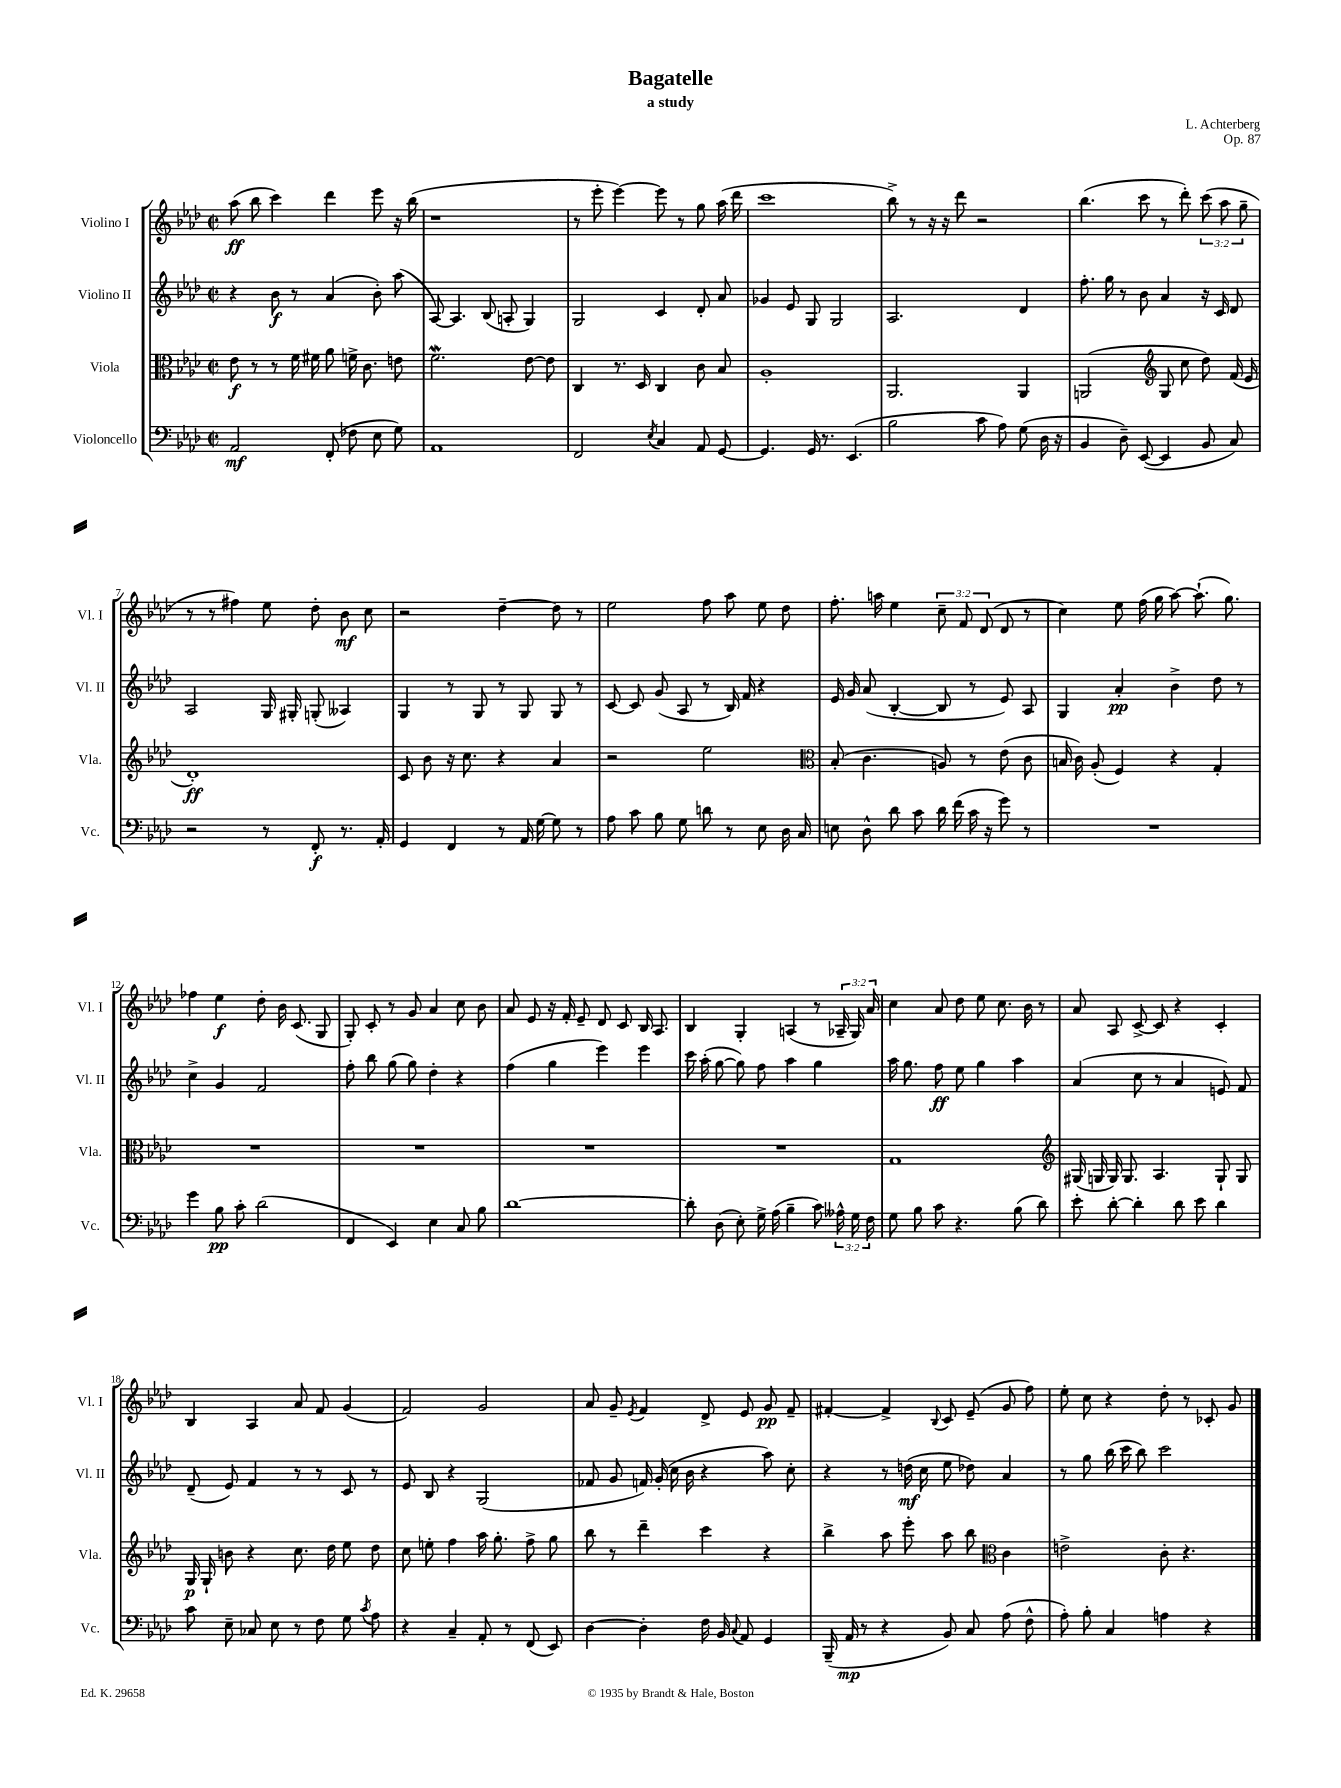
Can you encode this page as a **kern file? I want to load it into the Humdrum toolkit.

**kern	**dynam	**kern	**dynam	**kern	**dynam	**kern	**dynam
*part4	*part4	*part3	*part3	*part2	*part2	*part1	*part1
*staff4	*staff4	*staff3	*staff3	*staff2	*staff2	*staff1	*staff1
*I"Violoncello	*	*I"Viola	*	*I"Violino II	*	*I"Violino I	*
*I'Vc.	*	*I'Vla.	*	*I'Vl. II	*	*I'Vl. I	*
*clefF4	*	*clefC3	*	*clefG2	*	*clefG2	*
*k[b-e-a-d-]	*	*k[b-e-a-d-]	*	*k[b-e-a-d-]	*	*k[b-e-a-d-]	*
*M2/2	*	*M2/2	*	*M2/2	*	*M2/2	*
*met(c|)	*	*met(c|)	*	*met(c|)	*	*met(c|)	*
=1	=1	=1	=1	=1	=1	=1	=1
2AA-/	mf	8e-\	f	4r	.	(8aa-\	ff
.	.	8r	.	.	.	8bb-\	.
.	.	8r	.	8b-\	f	4ccc\)	.
.	.	16f\	.	8r	.	.	.
.	.	16f#X\	.	.	.	.	.
(8FF'/	.	8a-\	.	(4a-/	.	4ddd-\	.
8F-X\	.	16fn^\	.	.	.	.	.
.	.	8.c\	.	.	.	.	.
8E-\	.	.	.	8b-'\)	.	8eee-\	.
8G\)	.	8en\	.	(8aa-\	.	16r	.
.	.	.	.	.	.	(16bb-\	.
=2	=2	=2	=2	=2	=2	=2	=2
1AA-	.	2.fW\	.	[8A-/)	.	1r	.
.	.	.	.	4.A-/]	.	.	.
.	.	.	.	(8B-/	.	.	.
.	.	.	.	8An'/	.	.	.
.	.	[8e-\	.	4G/)	.	.	.
.	.	8e-\]	.	.	.	.	.
=3	=3	=3	=3	=3	=3	=3	=3
2FF/	.	4C/	.	2G/	.	8r	.
.	.	.	.	.	.	8eee-'\	.
.	.	8.r	.	.	.	[4eee-\)	.
.	.	16D-/	.	.	.	.	.
8qE-/	.	.	.	.	.	.	.
4C/	.	4C/	.	4c/	.	8eee-\]	.
.	.	.	.	.	.	8r	.
8AA-/	.	8c\	.	8d-'/	.	8gg\	.
[8GG/	.	8B-/	.	8a-/	.	(16aa-\	.
.	.	.	.	.	.	16ddd-\	.
=4	=4	=4	=4	=4	=4	=4	=4
4.GG/]	.	1A-'	.	4g-X/	.	1ccc	.
.	.	.	.	8e-/	.	.	.
16GG/	.	.	.	8G/	.	.	.
8.r	.	.	.	.	.	.	.
.	.	.	.	2G/	.	.	.
(4.EE-/	.	.	.	.	.	.	.
=5	=5	=5	=5	=5	=5	=5	=5
2B-\	.	2.AA-/	.	2.A-/	.	8bb-^\)	.
.	.	.	.	.	.	8r	.
.	.	.	.	.	.	16r	.
.	.	.	.	.	.	16r	.
.	.	.	.	.	.	8ddd-\	.
8c\	.	.	.	.	.	2r	.
8A-\)	.	.	.	.	.	.	.
(8G\	.	4AA-/	.	4d-/	.	.	.
16D-\	.	.	.	.	.	.	.
16r	.	.	.	.	.	.	.
=6	=6	=6	=6	=6	=6	=6	=6
4BB-/	.	(2AAn/	.	8.ff'\	.	(4.bb-\	.
.	.	.	.	16gg\	.	.	.
8D-~\)	.	.	.	8r	.	.	.
([8EE-/	.	.	.	8b-\	.	8ccc\	.
*	*	*clefG2	*	*	*	*	*
4EE-/]	.	8G/	.	4a-/	.	8r	.
.	.	8cc\	.	.	.	8ddd-'\)	.
8BB-/	.	8dd-\)	.	16r	.	(12ccc\	.
.	.	.	.	16c/	.	.	.
.	.	.	.	.	.	12aa-\	.
8C/)	.	(16f/	.	8d-/	.	.	.
.	.	.	.	.	.	12gg~\	.
.	.	16e-/	.	.	.	.	.
!!LO:LB:g=z
=7	=7	=7	=7	=7	=7	=7	=7
2r	.	1d-')	ff	2A-/	.	8r	.
.	.	.	.	.	.	8r	.
.	.	.	.	.	.	4ff#X\)	.
8r	.	.	.	16G/	.	8ee-\	.
.	.	.	.	16G#X'/	.	.	.
8FF'/	f	.	.	(8Gn'/	.	8dd-'\	.
8.r	.	.	.	4A--X/)	.	8b-\	mf
.	.	.	.	.	.	8cc\	.
16AA-'/	.	.	.	.	.	.	.
=8	=8	=8	=8	=8	=8	=8	=8
4GG/	.	8c/	.	4G/	.	2r	.
.	.	8b-\	.	.	.	.	.
4FF/	.	16r	.	8r	.	.	.
.	.	8.cc\	.	.	.	.	.
.	.	.	.	8G/	.	.	.
8r	.	4r	.	8r	.	[4dd-~\	.
16AA-/	.	.	.	8G/	.	.	.
[16G\	.	.	.	.	.	.	.
8G\]	.	4a-/	.	8G/	.	8dd-\]	.
8r	.	.	.	8r	.	8r	.
=9	=9	=9	=9	=9	=9	=9	=9
8A-\	.	2r	.	[8c/	.	2ee-\	.
8c\	.	.	.	8c/]	.	.	.
8B-\	.	.	.	(8g/	.	.	.
8G\	.	.	.	8A-/	.	.	.
8dn\	.	2ee-\	.	8r	.	8ff\	.
8r	.	.	.	16B-/)	.	8aa-\	.
.	.	.	.	16f/	.	.	.
8E-\	.	.	.	4r	.	8ee-\	.
16D-\	.	.	.	.	.	8dd-\	.
16C/	.	.	.	.	.	.	.
=10	=10	=10	=10	=10	=10	=10	=10
*	*	*clefC3	*	*	*	*	*
8En\	.	(8B-'/	.	16e-/	.	8.ff'\	.
.	.	.	.	16g/	.	.	.
8D-^^\	.	4.c\	.	(8a-/	.	.	.
.	.	.	.	.	.	16aan\	.
8d-\	.	.	.	[4B-'/	.	4ee-\	.
8c\	.	.	.	.	.	.	.
16d-\	.	8An/)	.	8B-/]	.	12cc~\	.
(16f\	.	.	.	.	.	.	.
.	.	.	.	.	.	12f/	.
16c\	.	8r	.	8r	.	.	.
.	.	.	.	.	.	(12d-/	.
16r	.	.	.	.	.	.	.
8g\)	.	(8e-\	.	8e-/)	.	8d-/	.
8r	.	8c\	.	8A-/	.	8r	.
=11	=11	=11	=11	=11	=11	=11	=11
1r	.	16Bn/	.	4G/	.	4cc\)	.
.	.	16c\)	.	.	.	.	.
.	.	(8A-'/	.	.	.	.	.
.	.	4F/)	.	4a-'/	pp	8ee-\	.
.	.	.	.	.	.	(16ff\	.
.	.	.	.	.	.	16gg\	.
.	.	4r	.	4b-^\	.	[8aa-\)	.
.	.	.	.	.	.	(8.aa-`\]	.
.	.	4G'/	.	8dd-\	.	.	.
.	.	.	.	.	.	8.gg\)	.
.	.	.	.	8r	.	.	.
!!LO:LB:g=z
=12	=12	=12	=12	=12	=12	=12	=12
4g\	.	1r	.	4cc^\	.	4ff-X\	.
8B-\	pp	.	.	4g/	.	4ee-\	f
8c'\	.	.	.	.	.	.	.
(2d-\	.	.	.	2f/	.	8dd-'\	.
.	.	.	.	.	.	16b-\	.
.	.	.	.	.	.	(8.c/	.
.	.	.	.	.	.	8G/	.
=13	=13	=13	=13	=13	=13	=13	=13
4FF/	.	1r	.	8ff'\	.	8G'/)	.
.	.	.	.	8bb-\	.	8c'/	.
4EE-/)	.	.	.	(8gg\	.	8r	.
.	.	.	.	8gg\)	.	8g/	.
4E-\	.	.	.	4dd-'\	.	4a-/	.
8C/	.	.	.	4r	.	8cc\	.
8B-\	.	.	.	.	.	8b-\	.
=14	=14	=14	=14	=14	=14	=14	=14
[1d-	.	1r	.	(4ff\	.	8a-/	.
.	.	.	.	.	.	8e-/	.
.	.	.	.	4gg\	.	16r	.
.	.	.	.	.	.	16f'/	.
.	.	.	.	.	.	8e-~/	.
.	.	.	.	4eee-\)	.	8d-/	.
.	.	.	.	.	.	8c/	.
.	.	.	.	4eee-\	.	16B-/	.
.	.	.	.	.	.	8.A-/	.
=15	=15	=15	=15	=15	=15	=15	=15
8d-'\]	.	1r	.	16ccc\	.	4B-/	.
.	.	.	.	(16aa-'\	.	.	.
(8D-\	.	.	.	[8gg\	.	.	.
8E-'\)	.	.	.	8gg\])	.	4G'/	.
16G^\	.	.	.	8ff\	.	.	.
(16A-\	.	.	.	.	.	.	.
4B-~\	.	.	.	4aa-\	.	(4An/	.
8c\)	.	.	.	4gg\	.	8r	.
24A--X^^\	.	.	.	.	.	24A-X~/	.
24G\	.	.	.	.	.	24G/)	.
24F\	.	.	.	.	.	24a-/	.
=16	=16	=16	=16	=16	=16	=16	=16
8G\	.	1G	.	16aa-\	.	4cc\	.
.	.	.	.	8.gg\	.	.	.
8B-\	.	.	.	.	.	.	.
8c\	.	.	.	8ff\	ff	8a-/	.
4.r	.	.	.	8ee-\	.	8dd-\	.
.	.	.	.	4gg\	.	8ee-\	.
.	.	.	.	.	.	8.cc\	.
(8B-\	.	.	.	4aa-\	.	.	.
.	.	.	.	.	.	16b-\	.
8d-\)	.	.	.	.	.	8r	.
=17	=17	=17	=17	=17	=17	=17	=17
*	*	*clefG2	*	*	*	*	*
8e-'\	.	(16G#X/	.	(4a-/	.	8a-/	.
.	.	16Gn/	.	.	.	.	.
[8d-'\	.	16G/)	.	.	.	8A-/	.
.	.	8.G/	.	.	.	.	.
4d-'\]	.	.	.	8cc\	.	[8c^/	.
.	.	4.A-/	.	8r	.	8c/]	.
8d-\	.	.	.	4a-/	.	4r	.
8e-\	.	.	.	.	.	.	.
4d-\	.	8G`/	.	8en/)	.	4c'/	.
.	.	8G/	.	8f/	.	.	.
!!LO:LB:g=z
=18	=18	=18	=18	=18	=18	=18	=18
8c\	.	16G/	p	(8d-~/	.	4B-/	.
.	.	16G`/	.	.	.	.	.
8E-~\	.	8bn\	.	8e-/)	.	.	.
8C-X/	.	4r	.	4f/	.	4A-/	.
8E-\	.	.	.	.	.	.	.
8r	.	8.cc\	.	8r	.	8a-/	.
8F\	.	.	.	8r	.	8f/	.
.	.	16dd-\	.	.	.	.	.
8G\	.	8ee-\	.	8c/	.	(4g/	.
8qc/	.	.	.	.	.	.	.
8A-\	.	8dd-\	.	8r	.	.	.
=19	=19	=19	=19	=19	=19	=19	=19
4r	.	8cc\	.	8e-/	.	2f/)	.
.	.	8een'\	.	8B-/	.	.	.
4C~/	.	4ff\	.	4r	.	.	.
8AA-'/	.	16aa-\	.	(2G/	.	2g/	.
.	.	8.gg'\	.	.	.	.	.
8r	.	.	.	.	.	.	.
(8FF/	.	8ff^\	.	.	.	.	.
8EE-/)	.	8gg\	.	.	.	.	.
=20	=20	=20	=20	=20	=20	=20	=20
[4D-\	.	8bb-\	.	8f-X/	.	8a-/	.
.	.	8r	.	8g/	.	8g~/	.
.	.	.	.	.	.	8qe-/	.
4D-'\]	.	4ddd-~\	.	16fn/)	.	4f/	.
.	.	.	.	(16g'/	.	.	.
.	.	.	.	16cc\	.	.	.
.	.	.	.	16b-\	.	.	.
16F\	.	4ccc\	.	4r	.	8d-^/	.
16BB-/	.	.	.	.	.	.	.
8qqC/	.	.	.	.	.	.	.
8AA-/	.	.	.	.	.	8e-/	.
4GG/	.	4r	.	8aa-\)	.	8g/	pp
.	.	.	.	8cc'\	.	8f~/	.
=21	=21	=21	=21	=21	=21	=21	=21
(16BBB-~/	.	4bb-^\	.	4r	.	[4f#X'/	.
16AA-/	mp	.	.	.	.	.	.
8r	.	.	.	.	.	.	.
4r	.	8aa-\	.	8r	.	4f#^/]	.
.	.	8eee-'\	.	(16ddn\	mf	.	.
.	.	.	.	16cc\	.	.	.
.	.	.	.	.	.	8qqB-/	.
8BB-/)	.	8aa-\	.	8ee-\	.	8c/	.
8C/	.	8bb-\	.	8dd-X\)	.	(8e-~/	.
*	*	*clefC3	*	*	*	*	*
(8A-\	.	4c\	.	4a-/	.	8g/	.
8F^^\	.	.	.	.	.	8ff\)	.
=22	=22	=22	=22	=22	=22	=22	=22
8A-'\)	.	2en^\	.	8r	.	8ee-'\	.
8B-'\	.	.	.	8gg\	.	8cc\	.
4C/	.	.	.	(16bb-\	.	4r	.
.	.	.	.	16ccc\	.	.	.
.	.	.	.	8bb-\)	.	.	.
4An\	.	8c'\	.	2ccc\	.	8dd-'\	.
.	.	4.r	.	.	.	8r	.
4r	.	.	.	.	.	8c-X'/	.
.	.	.	.	.	.	8g/	.
==	==	==	==	==	==	==	==
*-	*-	*-	*-	*-	*-	*-	*-
